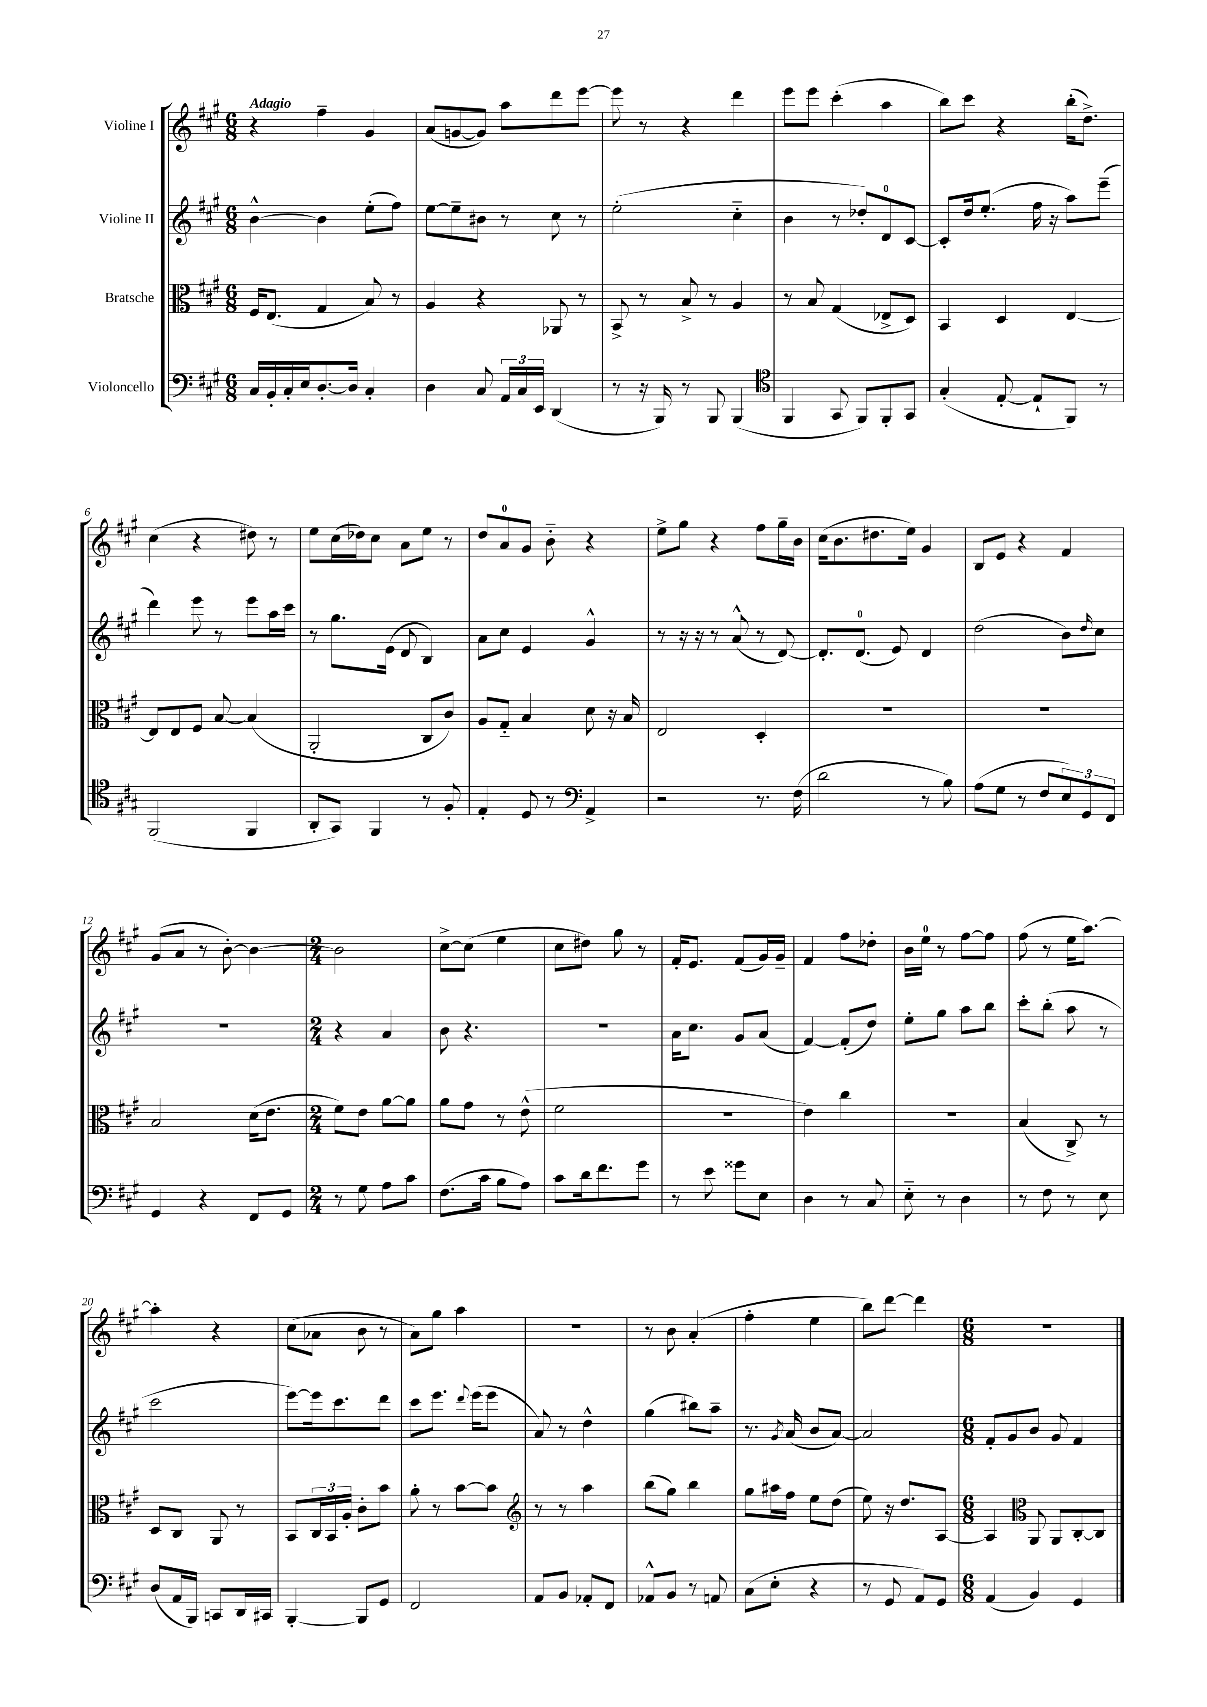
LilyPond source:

<<
\new StaffGroup <<
\new Staff = "s0" \with { instrumentName = "Violine I" } {
    \clef treble \key a \major \numericTimeSignature \time 6/8 \tempo "Adagio"
    r4 fis''4-- gis'4 |
    a'8( g'8~ g'8) a''8 d'''8 e'''8~ |
    e'''8 r8 r4 d'''4 |
    e'''8 e'''8 cis'''4-.( a''4 |
    b''8) cis'''8 r4 b''16-.( d''8.->) |
    cis''4( r4 dis''8) r8 |
    e''8 cis''16( des''16) cis''8 a'8 e''8 r8 |
    d''8 a'8-0 gis'8 b'8-_ r4 |
    e''8-> gis''8 r4 fis''8 gis''16-- b'16 |
    cis''16( b'8. dis''8. e''16) gis'4 |
    b8 e'8 r4 fis'4 |
    gis'8( a'8 r8 b'8~-.) b'4~ |
    \numericTimeSignature \time 2/4 b'2 |
    cis''8~-> cis''8( e''4 |
    cis''8 dis''8) gis''8 r8 |
    fis'16-. e'8. fis'8( gis'16) gis'16-- |
    fis'4 fis''8 des''8-. |
    b'16 e''16-0 r8 fis''8~ fis''8 |
    fis''8( r8 e''16 a''8.~) |
    a''4-. r4 |
    cis''8( aes'8 b'8 r8 |
    a'8) gis''8 a''4 |
    r2 |
    r8 b'8 a'4-.( |
    fis''4-. e''4 |
    b''8) d'''8~ d'''4 |
    \numericTimeSignature \time 6/8 R2. \bar "|." |
}
\new Staff = "s1" \with { instrumentName = "Violine II" } {
    \clef treble \key a \major \numericTimeSignature \time 6/8
    b'4~-^ b'4 e''8-.( fis''8) |
    e''8~ e''8-- bis'8 r8 cis''8 r8 |
    e''2-.( cis''4-_ |
    b'4 r8 des''8-.) d'8-0 cis'8~ |
    cis'8-. d''16 e''8.-.( fis''16 r16 a''8) e'''8--( |
    d'''4) e'''8 r8 e'''8 a''16 cis'''16 |
    r8 gis''8. e'16( d'8 b4) |
    a'8 cis''8 e'4 gis'4-^ |
    r8 r16 r16 r8 a'8-^( r8 d'8~) |
    d'8.-. d'8.-0( e'8) d'4 |
    d''2( b'8) \grace { d''16 } cis''8 |
    R2. |
    \numericTimeSignature \time 2/4 r4 a'4 |
    b'8 r4. |
    r2 |
    a'16 cis''8. gis'8 a'8( |
    fis'4~) fis'8-.( d''8) |
    e''8-. gis''8 a''8 b''8 |
    cis'''8-. b''8-.( a''8 r8 |
    cis'''2 |
    e'''8~) e'''16 cis'''8. d'''8 |
    cis'''8 e'''8. \appoggiatura { d'''8 } e'''16( e'''8 |
    a'8) r8 d''4-^ |
    gis''4( bis''8) a''8-- |
    r8. \acciaccatura { gis'8 } a'16( b'8 a'8~) |
    a'2 |
    \numericTimeSignature \time 6/8 fis'8-. gis'8 b'8 gis'8 fis'4 \bar "|." |
}
\new Staff = "s2" \with { instrumentName = "Bratsche" } {
    \clef alto \key a \major \numericTimeSignature \time 6/8
    fis16 e8.( gis4 b8) r8 |
    a4 r4 aes,8 r8 |
    b,8-> r8 b8-> r8 a4 |
    r8 b8 gis4( ees8-> d8) |
    b,4 d4 e4~ |
    e8 e8 fis8 b8~ b4( |
    a,2-. cis8 cis'8) |
    a8 gis8-_ b4 d'8 r16 b16 |
    e2 d4-. |
    R2. |
    R2. |
    b2 d'16( e'8. |
    \numericTimeSignature \time 2/4 fis'8) e'8 a'8~ a'8 |
    a'8 gis'8 r8 e'8-^( |
    fis'2 |
    R2 |
    e'4) cis''4 |
    r2 |
    b4( cis8->) r8 |
    d8 cis8 a,8 r8 |
    b,8 \tuplet 3/2 { cis16 b,16 a16-. } cis'8-. b'8 |
    a'8-. r8 b'8~ b'8 |
    \clef treble r8 r8 a''4 |
    b''8( gis''8) b''4 |
    gis''8 ais''16 fis''16 e''8 d''8( |
    e''8) r16 d''8. a8~ |
    \numericTimeSignature \time 6/8 a4 \clef alto a,8 a,8 cis8~-. cis8 \bar "|." |
}
\new Staff = "s3" \with { instrumentName = "Violoncello" } {
    \clef bass \key a \major \numericTimeSignature \time 6/8
    cis16 b,16-. cis16-. e16 d8.~-. d16 cis4-. |
    d4 cis8 \tuplet 3/2 { a,16 cis16 e,16 } d,4( |
    r8 r16 b,,16) r8 b,,8 b,,4( |
    \clef tenor fis,4 gis,8 fis,8) fis,8-. gis,8 |
    gis4-.( e8~-. e8-! fis,8) r8 |
    fis,2( fis,4 |
    a,8-. gis,8) fis,4 r8 fis8-. |
    e4-. d8 r8 \clef bass a,4-> |
    r2 r8. fis16( |
    d'2 r8 b8) |
    a8( gis8 r8 fis8 \tuplet 3/2 { e8) gis,8 fis,8 } |
    gis,4 r4 fis,8 gis,8 |
    \numericTimeSignature \time 2/4 r8 gis8 a8 cis'8 |
    fis8.( cis'16 b8 a8) |
    cis'8 d'16 fis'8. gis'8 |
    r8 e'8 gisis'8 e8 |
    d4 r8 cis8 |
    e8-_ r8 d4 |
    r8 fis8 r8 e8 |
    d8( a,16 b,,16) c,8 d,16 cis,16 |
    b,,4~-. b,,8 gis,8 |
    fis,2 |
    a,8 b,8 aes,8-. fis,8 |
    aes,8-^ b,8 r8 a,8 |
    cis8( e8-. r4 |
    r8 gis,8 a,8) gis,8 |
    \numericTimeSignature \time 6/8 a,4( b,4) gis,4 \bar "|." |
}
>>
>>
